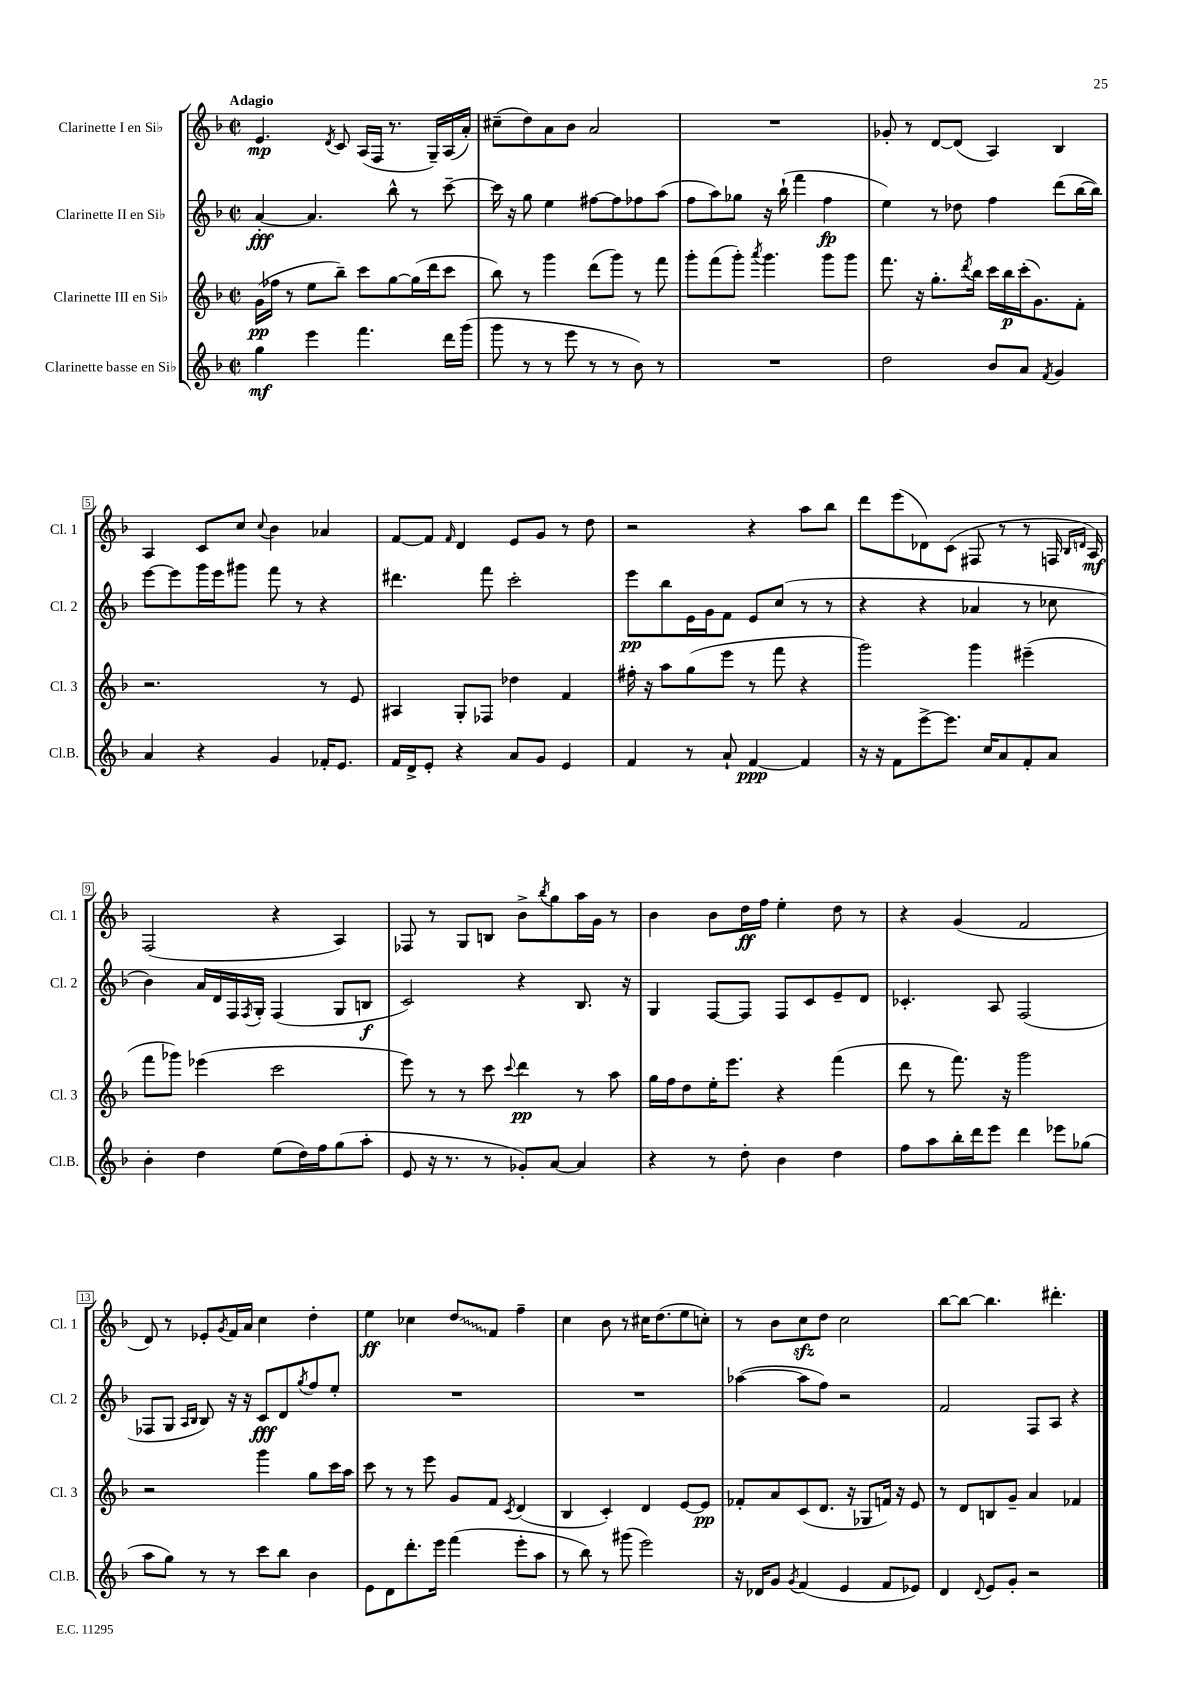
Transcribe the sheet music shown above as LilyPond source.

<<
\new StaffGroup <<
\new Staff = "s0" \with { instrumentName = "Clarinette I en Sib" shortInstrumentName = "Cl. 1" } {
    \clef treble \key f \major \defaultTimeSignature \time 2/2 \tempo "Adagio"
    e'4.\mp \acciaccatura { d'8 } c'8 a16( f16 r8. g16--) a16( a'16-.) |
    cis''8--( d''8) a'8 bes'8 a'2 |
    R1 |
    ges'8-. r8 d'8~ d'8( a4) bes4 |
    a4 c'8 c''8 \appoggiatura { c''8 } bes'4 aes'4 |
    f'8~ f'8 \grace { f'16 } d'4 e'8 g'8 r8 d''8 |
    r2 r4 a''8 bes''8 |
    d'''8 e'''8( des'8) c'8( fis8 r8 r8 f16 \grace { bes16 d'16 } a16\mf) |
    f2( r4 a4) |
    fes8 r8 g8 b8 bes'8-> \acciaccatura { bes''8 } g''8 a''16 g'16 r8 |
    bes'4 bes'8 d''16\ff f''16 e''4-. d''8 r8 |
    r4 g'4( f'2 |
    d'8) r8 ees'8-. \acciaccatura { g'8 } f'16 a'16 c''4 d''4-. |
    e''4\ff ces''4 \once \override Glissando.style = #'zigzag d''8\glissando f'8 f''4-- |
    c''4 bes'8 r8 cis''16 d''8.( e''8 c''8-.) |
    r8 bes'8 c''8\sfz d''8 c''2 |
    bes''8~ bes''8~ bes''4. dis'''4.-. \bar "|." |
}
\new Staff = "s1" \with { instrumentName = "Clarinette II en Sib" shortInstrumentName = "Cl. 2" } {
    \clef treble \key f \major \defaultTimeSignature \time 2/2
    a'4~-.\fff a'4. bes''8-^ r8 c'''8~-- |
    c'''16 r16 g''8 e''4 fis''8~ fis''8 fes''8 a''8( |
    f''8 a''8) ges''8 r16 bes''16-!( f'''4 f''4\fp |
    e''4) r8 des''8 f''4 d'''8( bes''16~ bes''16) |
    e'''8~ e'''8 g'''16 e'''16 gis'''8 f'''8 r8 r4 |
    dis'''4. f'''8 c'''2-. |
    e'''8\pp bes''8 e'16 g'16 f'8 e'8 c''8( r8 r8 |
    r4 r4 aes'4 r8 ces''8 |
    bes'4) a'16 d'16 f16 \acciaccatura { f8 } g16-. f4( g8 b8\f |
    c'2) r4 bes8. r16 |
    g4 f8~ f8 f8 c'8 e'8-- d'8 |
    ces'4.-. a8 f2( |
    fes8 g8 \grace { a16 bes16 } bes8) r16 r16 c'8\fff d'8 \acciaccatura { g''8 } f''8 e''8-. |
    R1 |
    R1 |
    aes''4~( aes''8 f''8) r2 |
    f'2 f8 a8 r4 \bar "|." |
}
\new Staff = "s2" \with { instrumentName = "Clarinette III en Sib" shortInstrumentName = "Cl. 3" } {
    \clef treble \key f \major \defaultTimeSignature \time 2/2
    g'16\pp( fes''16 r8 e''8 bes''8--) c'''8 g''8~ g''16( d'''16 c'''8 |
    bes''8) r8 g'''4 d'''8( g'''8) r8 f'''8 |
    g'''8-. f'''8( g'''8-.) \acciaccatura { a'''8 } g'''4. g'''8 g'''8 |
    f'''8. r16 g''8.-. \acciaccatura { d'''8 } bes''16 c'''16 bes''16\p c'''16-.( g'8.) f'8-. |
    r2. r8 e'8 |
    ais4 g8-. fes8 des''4 f'4 |
    fis''16-. r16 a''8 g''8( e'''8 r8 f'''8 r4 |
    g'''2) g'''4 eis'''4--( |
    f'''8 ges'''8) ees'''4( c'''2 |
    e'''8) r8 r8 c'''8 \appoggiatura { c'''8 } d'''4\pp r8 a''8 |
    g''16 f''16 d''8 e''16-. e'''8. r4 f'''4( |
    d'''8 r8 f'''8.) r16 g'''2 |
    r2 g'''4 g''8 c'''16 a''16 |
    c'''8 r8 r8 e'''8 g'8 f'8 \acciaccatura { c'8 } d'4( |
    bes4 c'4-.) d'4 e'8~ e'8\pp |
    fes'8-. a'8 c'8( d'8. r16 ges8 f'16) r16 e'8 |
    r8 d'8 b8 g'8-- a'4 fes'4 \bar "|." |
}
\new Staff = "s3" \with { instrumentName = "Clarinette basse en Sib" shortInstrumentName = "Cl.B." } {
    \clef treble \key f \major \defaultTimeSignature \time 2/2
    g''4\mf e'''4 f'''4. d'''16 g'''16( |
    g'''8 r8 r8 e'''8 r8 r8 bes'8) r8 |
    R1 |
    d''2 bes'8 a'8 \acciaccatura { f'8 } g'4 |
    a'4 r4 g'4 fes'16-. e'8. |
    f'16 d'16-> e'8-. r4 a'8 g'8 e'4 |
    f'4 r8 a'8-! f'4~\ppp f'4 |
    r16 r16 f'8 e'''8~-> e'''8. c''16 a'8 f'8-. a'8 |
    bes'4-. d''4 e''8( d''16) f''16 g''8( a''8-. |
    e'8 r16 r8. r8 ges'8-.) a'8~ a'4 |
    r4 r8 d''8-. bes'4 d''4 |
    f''8 a''8 bes''16-. d'''16 e'''8 d'''4 ees'''8 ges''8( |
    a''8 g''8) r8 r8 c'''8 bes''8 bes'4 |
    e'8 d'8 d'''8.-. e'''16 f'''4( e'''8-. a''8 |
    r8 bes''8) r8 gis'''8( e'''2) |
    r16 des'16 g'8 \acciaccatura { g'8 } f'4( e'4 f'8 ees'8) |
    d'4 \appoggiatura { d'8 } e'8 g'8-. r2 \bar "|." |
}
>>
>>
\layout { \context { \Score \override BarNumber.stencil = #(make-stencil-boxer 0.1 0.3 ly:text-interface::print) } }
